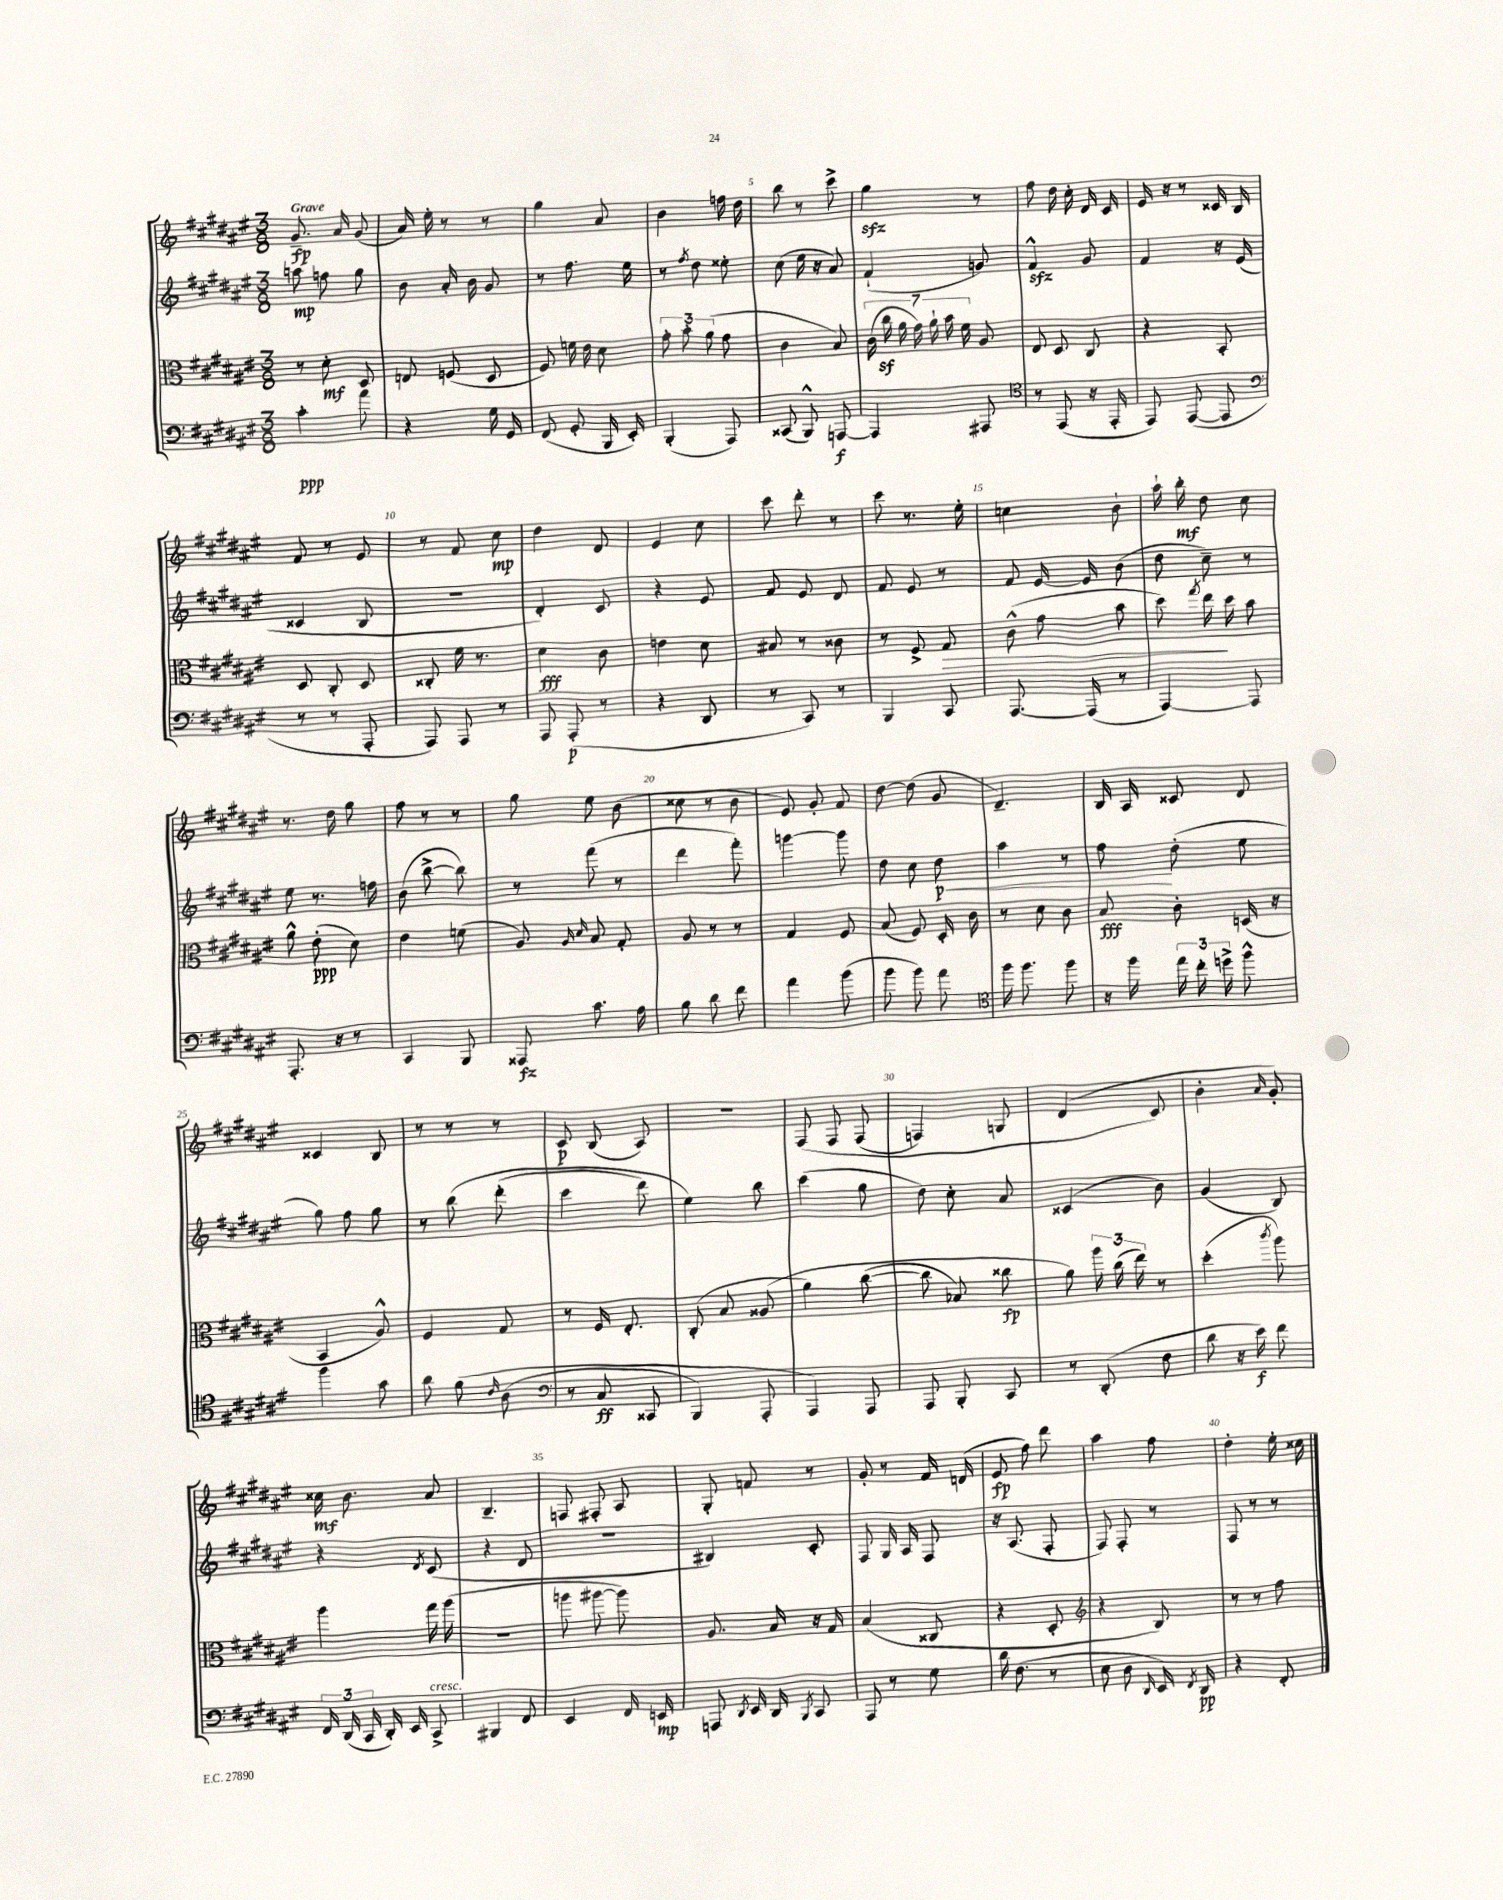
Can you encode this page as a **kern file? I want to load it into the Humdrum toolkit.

**kern	**dynam	**kern	**dynam	**kern	**dynam	**kern	**dynam
*part4	*part4	*part3	*part3	*part2	*part2	*part1	*part1
*staff4	*staff4	*staff3	*staff3	*staff2	*staff2	*staff1	*staff1
*clefF4	*	*clefC3	*	*clefG2	*	*clefG2	*
*k[f#c#g#d#a#e#]	*	*k[f#c#g#d#a#e#]	*	*k[f#c#g#d#a#e#]	*	*k[f#c#g#d#a#e#]	*
*M3/8	*	*M3/8	*	*M3/8	*	*M3/8	*
=1	=1	=1	=1	=1	=1	=1	=1
!	!	!	!	!	!	!LO:TX:a:B:t=Grave	!
4c#'\	ppp	8r	.	8aan\	mp	8.g#~/	fp
.	.	8d#'\	mf	8ffn\	.	.	.
.	.	.	.	.	.	16a#/	.
8a#\	.	8D#/	.	8gg#\	.	(8g#/	.
=2	=2	=2	=2	=2	=2	=2	=2
4r	.	8En/	.	8b\	.	16a#/)	.
.	.	.	.	.	.	16ee#'\	.
.	.	(8Fn/	.	16a#'/	.	8r	.
.	.	.	.	16b\	.	.	.
16G#\	.	8D#/	.	8g#/	.	8r	.
16GG#/	.	.	.	.	.	.	.
=3	=3	=3	=3	=3	=3	=3	=3
(8FF#/	.	8F#/)	.	8r	.	4gg#\	.
8GG#'/	.	16fn\	.	8.ff#\	.	.	.
.	.	16e#\	.	.	.	.	.
16BBB/	.	8d#\	.	.	.	8a#/	.
16EE#'/)	.	.	.	16ee#\	.	.	.
=4	=4	=4	=4	=4	=4	=4	=4
(4BBB'/	.	12g#'\	.	8r	.	4b\	.
.	.	12b'\	.	.	.	.	.
.	.	.	.	8qff#/	.	.	.
.	.	.	.	8dd#\	.	.	.
.	.	(12a#\	.	.	.	.	.
8AAA#/)	.	8g#\	.	8ee##X'\	.	16ffn\	.
.	.	.	.	.	.	16dd#\	.
=5	=5	=5	=5	=5	=5	=5	=5
(8CC##X/	.	4c#\	.	(8cc#\	.	8bb\	.
8BBB^^/)	.	.	.	16ee#\	.	8r	.
.	.	.	.	16r	.	.	.
[8AAAn/	f	8B/)	.	8a#/)	.	8ccc#^\	.
=6	=6	=6	=6	=6	=6	=6	=6
4AAA/]	.	(28c#\	.	(4f#`/	.	4gg#zz\	.
.	.	28cc#z\	.	.	.	.	.
.	.	28a#\	.	.	.	.	.
.	.	28g#\)	.	.	.	.	.
.	.	28a#`\	.	.	.	.	.
.	.	28b\	.	.	.	.	.
.	.	28f#\	.	.	.	.	.
8AAA#X/	.	8A#/	.	8gn/)	.	8r	.
=7	=7	=7	=7	=7	=7	=7	=7
*clefC4	*	*	*	*	*	*	*
8r	.	8E#/	.	4f#zz^^/	.	8ff#\	.
(8EE#/	.	8D#/	.	.	.	16dd#\	.
.	.	.	.	.	.	16cc#'\	.
16r	.	8C#/	.	8g#/	.	16d#/	.
16EE#'/	.	.	.	.	.	16c#/	.
=8	=8	=8	=8	=8	=8	=8	=8
8EE#/)	.	4r	.	4f#/	.	16e#/	.
.	.	.	.	.	.	16r	.
([8EE#/	.	.	.	.	.	8r	.
8EE#/]	.	8BB'/	.	16r	.	16c##X/	.
.	.	.	.	(16e#/	.	16B/	.
!!LO:LB:g=z
=9	=9	=9	=9	=9	=9	=9	=9
*clefF4	*	*	*	*	*	*	*
8r	.	8D#/	.	4c##X/	.	8f#/	.
8r	.	8C#'/	.	.	.	8r	.
8AAA#'/	.	8D#/	.	8B/	.	8e#/	.
=10	=10	=10	=10	=10	=10	=10	=10
8AAA#/)	.	8C##X'/	.	4.r	.	8r	.
8AAA#/	.	16f#\	.	.	.	8f#/	.
.	.	8.r	.	.	.	.	.
8r	.	.	.	.	.	8cc#\	mp
=11	=11	=11	=11	=11	=11	=11	=11
8AAA#/	.	4d#\	fff	4d#'/)	.	4dd#\	.
(8AAA#'/	p	.	.	.	.	.	.
8r	.	8c#\	.	8c#/	.	8d#/	.
=12	=12	=12	=12	=12	=12	=12	=12
4r	.	4en\	.	4r	.	4e#/	.
8DD#/	.	8d#\	.	8e#/	.	8cc#\	.
=13	=13	=13	=13	=13	=13	=13	=13
8r	.	8B#X/	.	8f#/	.	8ccc#\	.
8CC#/)	.	8r	.	8e#/	.	8ddd#'\	.
8r	.	8c##X\	.	8d#/	.	8r	.
=14	=14	=14	=14	=14	=14	=14	=14
4BBB/	.	8r	.	8f#/	.	8ccc#\	.
.	.	8F#^/	.	8e#/	.	8.r	.
!	!	!	!LO:HP:b	!	!	!	!
8CC#/	.	8G#/	>	8r	.	.	.
.	.	.	.	.	.	16ee#'\	.
=15	=15	=15	=15	=15	=15	=15	=15
[8.AAA#/	.	(8c#^^\	.	8f#/	.	4ccn\	.
.	.	8g#\	.	[16e#/	.	.	.
(16AAA#/]	.	.	.	16e#/]	.	.	.
8r	.	8b\	.	(8b\	.	8b`\	.
=16	=16	=16	=16	=16	=16	=16	=16
[4AAA#/)	.	8dd#\)	.	8dd#\	.	16aa#`\	.
.	.	.	.	.	.	16bb'\	mf
.	.	8qgg#/	.	.	.	.	.
.	.	16ee#\	.	8cc#~\)	.	8dd#\	.
.	.	16dd#\	]	.	.	.	.
8AAA#/]	.	8b\	.	8r	.	8cc#\	.
!!LO:LB:g=z
=17	=17	=17	=17	=17	=17	=17	=17
8.AAA#'/	.	8a#^^\	.	8ee#\	.	8.r	.
.	.	(8e#'\	ppp	8.r	.	.	.
16r	.	.	.	.	.	16dd#\	.
8r	.	8d#\)	.	.	.	8gg#\	.
.	.	.	.	16ffn\	.	.	.
=18	=18	=18	=18	=18	=18	=18	=18
4CC#/	.	4e#\	.	(8b\	.	8ff#\	.
.	.	.	.	[8bb^\	.	8r	.
8BBB/	.	(8fn\	.	8bb\])	.	8r	.
=19	=19	=19	=19	=19	=19	=19	=19
8AAA##X/	fz	8A#/)	.	8r	.	8gg#\	.
.	.	16qqA#/	.	.	.	.	.
.	.	16qqd#/	.	.	.	.	.
8.c#\	.	8B/	.	(8fff#\	.	8ee#\	.
.	.	8G#'/	.	8r	.	(8b\	.
16A#\	.	.	.	.	.	.	.
=20	=20	=20	=20	=20	=20	=20	=20
8B\	.	8A#/	.	4ddd#\	.	8cc##X\	.
8d#\	.	8r	.	.	.	8r	.
8f#\	.	8r	.	8fff#'\)	.	8b\	.
=21	=21	=21	=21	=21	=21	=21	=21
4a#\	.	4G#/	.	[4gggn\	.	8e#/)	.
.	.	.	.	.	.	8g#'/	.
(8b\	.	8F#/	.	8ggg\]	.	8f#/	.
=22	=22	=22	=22	=22	=22	=22	=22
8b\	.	(8B/	.	8dd#\	.	[8dd#\	.
8b\)	.	8F#/)	.	8cc#\	.	(8dd#\]	.
!	!	!	!	!	!LO:HP:b	!	!
8a#\	.	16D#'/	.	8dd#\	< p	8g#/	.
.	.	16c#\	.	.	.	.	.
=23	=23	=23	=23	=23	=23	=23	=23
*clefC4	*	*	*	*	*	*	*
16ff#\	.	8r	.	4aa#\	.	4.d#~/)	.
8.ff#\	.	.	.	.	.	.	.
.	.	8d#\	.	.	.	.	.
8ff#\	.	8c#\	.	8r	.	.	.
=24	=24	=24	=24	=24	=24	=24	=24
16r	.	8B/	fff	8ff#\	.	16B/	.
16ff#\	.	.	.	.	.	16A#/	.
24ee#\	.	8c#'\	.	(8dd#'\	[	8c##X/	.
24cc#'\	.	.	.	.	.	.	.
24ddn^\	.	.	.	.	.	.	.
8ff#^^\	.	(16Dn/	.	8ee#\	.	8d#/	.
.	.	16r	.	.	.	.	.
!!LO:LB:g=z
=25	=25	=25	=25	=25	=25	=25	=25
4ff#\	.	4BB/	.	8gg#\)	.	4c##X/	.
.	.	.	.	8ff#\	.	.	.
8g#\	.	8A#^^/)	.	8gg#\	.	8B/	.
=26	=26	=26	=26	=26	=26	=26	=26
8a#\	.	4F#/	.	8r	.	8r	.
(8f#\	.	.	.	(8bb\	.	8r	.
16qqc#/	.	.	.	.	.	.	.
(8A#\	.	8G#/	.	(8ddd#'\	.	8r	.
=27	=27	=27	=27	=27	=27	=27	=27
*clefF4	*	*	*	*	*	*	*
8r	.	8r	.	4ccc#\	.	8c#/	p
8C#/	ff	16F#/	.	.	.	(8B/	.
.	.	8.E#'/	.	.	.	.	.
8CC##X/	.	.	.	8ddd#\)	.	8A#/)	.
=28	=28	=28	=28	=28	=28	=28	=28
4BBB/)	.	(8C#'/	.	4ee#\)	.	4.r	.
.	.	8B/	.	.	.	.	.
8AAA#'/	.	(8A##X/	.	8bb\	.	.	.
=29	=29	=29	=29	=29	=29	=29	=29
4AAA#/)	.	4a#\)	.	(4ccc#\	.	(8F#/	.
.	.	.	.	.	.	8F#/	.
8AAA#/	.	([8cc#\	.	8gg#\	.	(8F#/	.
=30	=30	=30	=30	=30	=30	=30	=30
8AAA#/	.	8cc#\]	.	8dd#\)	.	4Fn/)	.
8BBB'/	.	8B-X/)	.	8cc#'\	.	.	.
8CC#/	.	8cc##X\	fp	8a#/	.	8Gn/	.
=31	=31	=31	=31	=31	=31	=31	=31
8r	.	8a#\)	.	(4c##X/	.	(4d#/	.
(8DD#'/	.	24aa#\	.	.	.	.	.
.	.	(24cc#\	.	.	.	.	.
.	.	24ee#\)	.	.	.	.	.
8F#\	.	8r	.	8b\)	.	8c#/)	.
=32	=32	=32	=32	=32	=32	=32	=32
8d#\	.	(4dd#'\	.	(4g#/	.	4b'\	.
16r	.	.	.	.	.	.	.
16e#\)	f	.	.	.	.	.	.
.	.	8qccc#/	.	.	.	16qqa#/	.
8f#\	.	8aa#\)	.	8B/)	.	8g#'/)	.
!!LO:LB:g=z
=33	=33	=33	=33	=33	=33	=33	=33
24FF#/	.	4aa#\	.	4r	.	16cc##X\	mf
(24DD#/	.	.	.	.	.	.	.
.	.	.	.	.	.	8.b\	.
24CC#/	.	.	.	.	.	.	.
16DD#'/)	.	.	.	.	.	.	.
16EE#/	.	.	.	.	.	.	.
.	.	.	.	8qd#/	.	.	.
!LO:TX:a:i:t=cresc.	!	!	!	!	!	!	!
8CC#^/	.	16gg#\	.	(8c#/	.	8a#/	.
.	.	(16aa#\	.	.	.	.	.
=34	=34	=34	=34	=34	=34	=34	=34
4BBB#X/	.	4.r	.	4r	.	4.B~/	.
8FF#/	.	.	.	8d#/	.	.	.
=35	=35	=35	=35	=35	=35	=35	=35
4EE#/	.	8aan\	.	4.r	.	8Fn/	.
.	.	[8aa#X\	.	.	.	8F#X'/	.
16FF#/	.	8aa#\])	.	.	.	8A#/	.
16EEn/	mp	.	.	.	.	.	.
=36	=36	=36	=36	=36	=36	=36	=36
8AAAn/	.	8.A#/	.	4B#X/)	.	8G#'/	.
8qDD#/	.	.	.	.	.	.	.
16EE#/	.	.	.	.	.	8fn/	.
16DD#/	.	16B/	.	.	.	.	.
8qBBB/	.	.	.	.	.	.	.
8CC#/	.	16r	.	8c#'/	.	8r	.
.	.	16G#/	.	.	.	.	.
=37	=37	=37	=37	=37	=37	=37	=37
8AAA#/	.	(4B/	.	8F#/	.	8g#'/	.
8r	.	.	.	16G#/	.	8r	.
.	.	.	.	16A#/	.	.	.
8G#\	.	8C##X/	.	8F#/	.	16f#/	.
.	.	.	.	.	.	(16dn/	.
=38	=38	=38	=38	=38	=38	=38	=38
16d#\	.	4r	.	16r	.	8e#/	fp
(8.F#\	.	.	.	(8.A#/	.	.	.
.	.	.	.	.	.	8ff#\)	.
8r	.	8D#'/	.	8F#'/	.	8ddd#\	.
=39	=39	=39	=39	=39	=39	=39	=39
*	*	*clefG2	*	*	*	*	*
8E#\	.	4r	.	8F#/)	.	4aa#\	.
8D#\	.	.	.	8F#'/	.	.	.
16qqDD#/	.	.	.	.	.	.	.
16EE#/)	.	8B/)	.	8r	.	8ff#\	.
8qFF#/	.	.	.	.	.	.	.
16DD#/	pp	.	.	.	.	.	.
=40	=40	=40	=40	=40	=40	=40	=40
4r	.	8r	.	8F#/	.	4dd#'\	.
.	.	8r	.	8r	.	.	.
8FF#'/	.	8ff#\	.	8r	.	16ee#'\	.
.	.	.	.	.	.	16cc##X\	.
==	==	==	==	==	==	==	==
*-	*-	*-	*-	*-	*-	*-	*-
